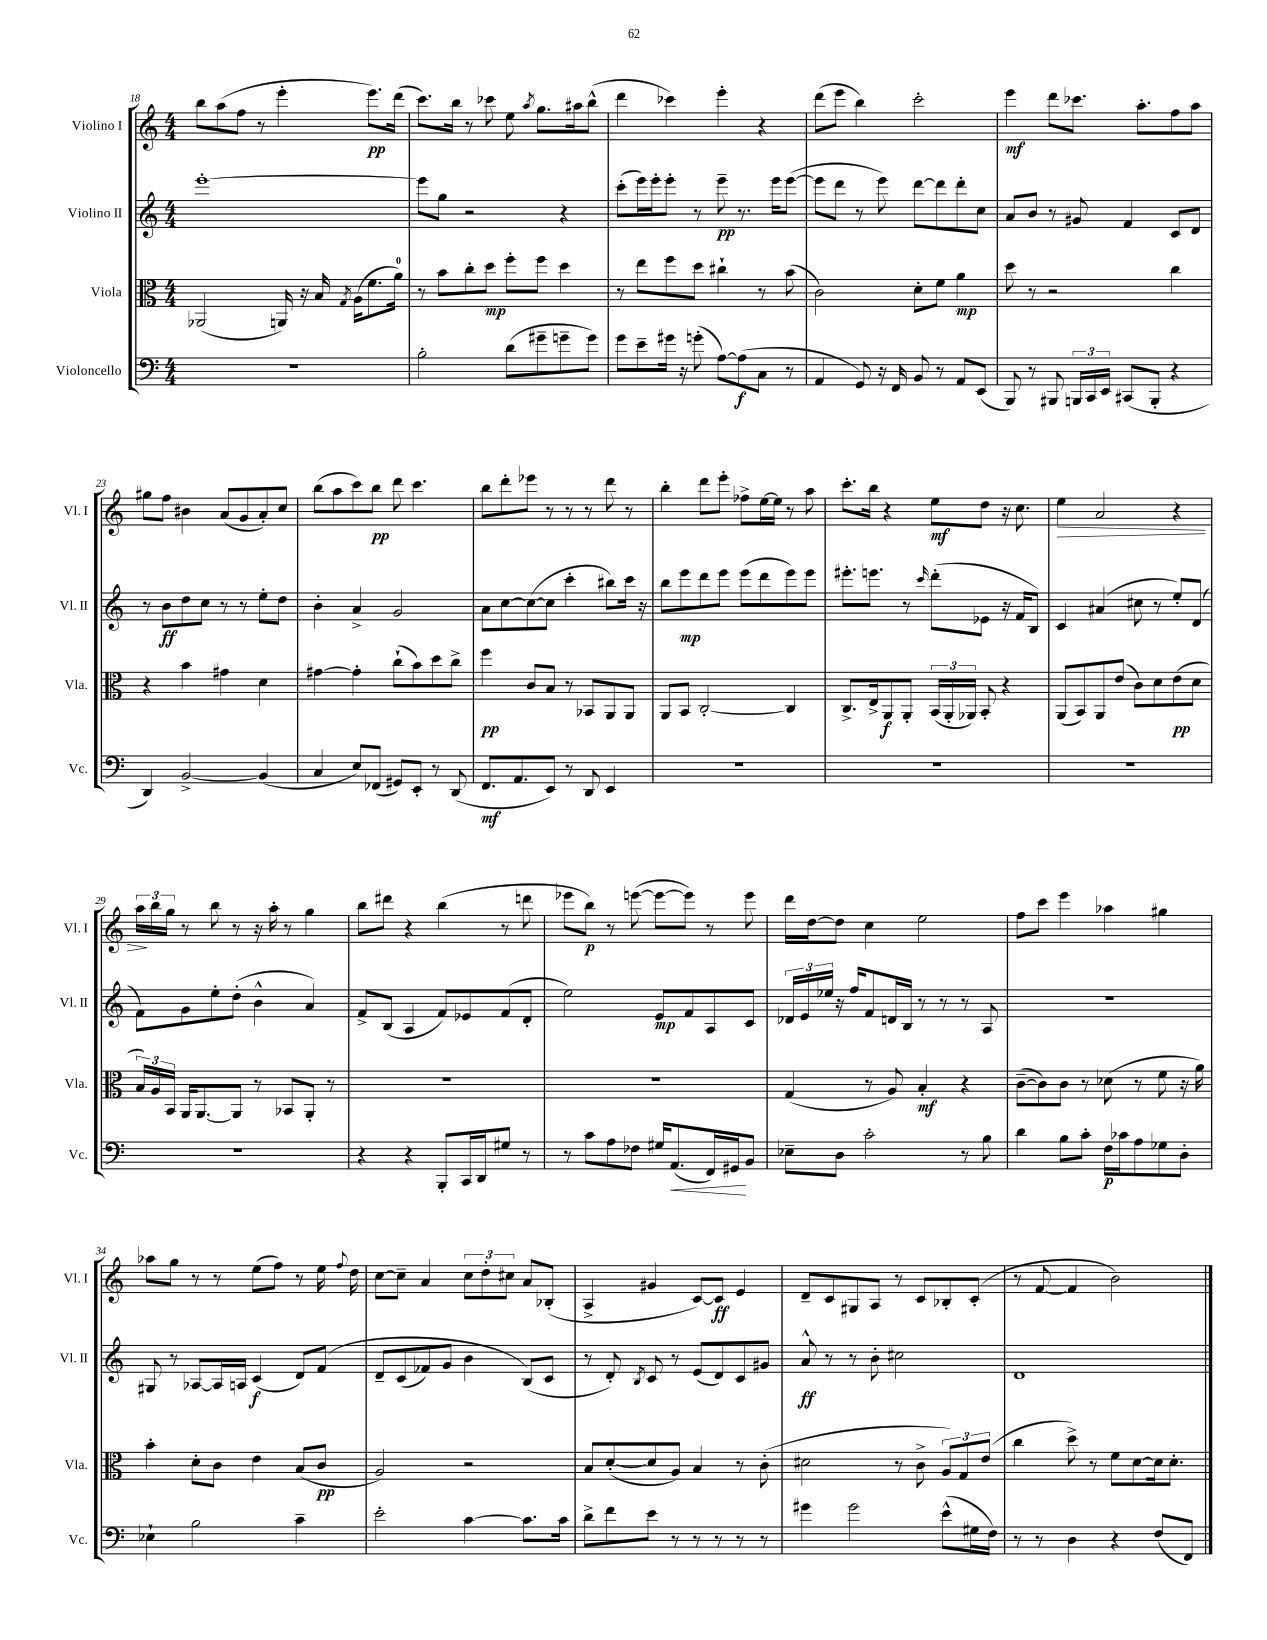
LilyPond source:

<<
\new StaffGroup <<
\new Staff = "s0" \with { instrumentName = "Violino I" shortInstrumentName = "Vl. I" } {
    \clef treble \key c \major \numericTimeSignature \time 4/4
    \autoBeamOff b''8[ a''8( f''8] r8 e'''4-. e'''8.[\pp) d'''16]( |
    c'''8.[) b''16] r8 ces'''8 e''8 \acciaccatura { a''8 } g''8.[ ais''16 b''8]-^( |
    d'''4 ces'''4) e'''4-. r4 |
    d'''8[( e'''8] b''4) c'''2-. |
    e'''4\mf d'''8[ ces'''8.] a''8.[-. f''8 a''8] |
    gis''8[ f''8] bis'4 a'8[( g'8 a'8-.) c''8] |
    b''8[( a''8 c'''8) b''8]\pp d'''8 c'''4. |
    b''8[ d'''8-. ees'''8] r8 r8 r8 d'''8 r8 |
    b''4-. d'''8[ e'''8]-. fes''8[-> e''16~ e''16] r8 a''8 |
    c'''8.[-. b''16] r4 e''8[\mf d''8] r16 c''8. |
    e''4\> a'2 r4 |
    \tuplet 3/2 { a''16[\! b''16 g''16] } r8 b''8 r8 r16 a''16-. r8 g''4 |
    b''8[ dis'''8] r4 b''4( r8 d'''8 |
    ees'''8[ b''8]\p) r8 e'''8~( e'''8[~ e'''8]) r8 e'''8 |
    d'''16[ d''16~ d''8] c''4 e''2 |
    f''8[ c'''8] e'''4 aes''4 gis''4 |
    aes''8[ g''8] r8 r8 e''8[( f''8]) r8 e''16 \appoggiatura { f''8 } d''16 |
    c''8[~ c''8]-- a'4 \tuplet 3/2 { c''8[ d''8-. cis''8] } a'8[ bes8]-.( |
    a4-> gis'4 c'8[~) c'8]\ff e'4 |
    d'8[-- c'8 gis8 a8] r8 c'8[ bes8-. c'8]-.( |
    r8 f'8~ f'4 b'2) \bar "|." |
}
\new Staff = "s1" \with { instrumentName = "Violino II" shortInstrumentName = "Vl. II" } {
    \clef treble \key c \major \numericTimeSignature \time 4/4
    \autoBeamOff e'''1~-. |
    e'''8[ g''8] r2 r4 |
    c'''8[-.( e'''16) e'''16-. e'''8]-. r8 e'''8--\pp r8. e'''16[ e'''8]~( |
    e'''8[ d'''8] r8 e'''8) d'''8[~ d'''8 d'''8-. c''8] |
    a'8[ b'8] r8 gis'8 f'4 c'8[ d'8] |
    r8 b'8[\ff d''8 c''8] r8 r8 e''8[-. d''8] |
    b'4-. a'4-> g'2 |
    a'8[ c''8~ c''8~( c''8] c'''4-. bis''8[) c'''16] r16 |
    b''8[ e'''8\mp d'''8 e'''8] e'''8[( d'''8 e'''8) e'''8] |
    eis'''8.[-. e'''8.] r8 \grace { c'''16 } d'''8[-.( ees'8] r16 f'16[ b8]) |
    c'4 ais'4( cis''8 r8 e''8[-.) d'8]( |
    f'8[) g'8 e''8-. d''8]-.( b'4-^ a'4) |
    f'8[-> b8]( a4 f'8[) ees'8 f'8( d'8]-. |
    e''2) e'8[\mp f'8 a8 c'8] |
    \tuplet 3/2 { des'16[ e'16 ees''16] } r16 f''16[ f'8 d'16 b16] r8 r8 r8 a8 |
    R1 |
    gis8 r8 aes8[~ aes16 a16] c'4\f( d'8[) f'8]\( |
    d'8[-- c'8( fes'8) g'8] b'4 b8[(\) c'8] |
    r8 d'8-.) \acciaccatura { b8 } c'8 r8 e'8[( d'8) c'8 gis'8] |
    a'8-^\ff r8 r8 b'8-. cis''2 |
    d'1 \bar "|." |
}
\new Staff = "s2" \with { instrumentName = "Viola" shortInstrumentName = "Vla." } {
    \clef alto \key c \major \numericTimeSignature \time 4/4
    \autoBeamOff aes,2( a,16) r16 b16 \acciaccatura { g8 } a16[( f'8. a'16]-0) |
    r8 b'8[ c''8-. d''8]\mp f''8[-. f''8] d''4 |
    r8 e''8[ f''8 d''8] cis''4-! r8 b'8( |
    c'2) d'8[-. f'8] a'4\mp |
    d''8 r8 r2 c''4 |
    r4 b'4 gis'4 d'4 |
    gis'4~ gis'4-. c''8[-!( b'8) d''8 c''8]-> |
    f''4\pp c'8[ b8] r8 bes,8[ a,8 a,8] |
    a,8[ b,8] c2~-. c4 |
    c8.[-> e16-> a,8\f a,8]-. \tuplet 3/2 { b,16[( a,16-. aes,16]) } b,8-. r4 |
    a,8[( b,8) a,8 e'8]( c'8[) d'8 e'8\pp( d'8] |
    \tuplet 3/2 { b16[) a16 b,16] } a,16[ a,8.~ a,8] r8 bes,8[ a,8]-. r8 |
    R1 |
    R1 |
    g4( r8 a8) b4-.\mf r4 |
    c'8[~--( c'8) c'8] r8 des'8( r8 f'8 r16 a'16) |
    b'4-. d'8[-. c'8] e'4 b8[( c'8]\pp |
    a2) r2 |
    b8[ d'8~-.( d'8 a8]) b4 r8 c'8-.( |
    dis'2 r8 c'8-> \tuplet 3/2 { a8[) g8 e'8]( } |
    c''4 d''8->) r8 f'8[ d'8~ d'16 d'8.]-. \bar "|." |
}
\new Staff = "s3" \with { instrumentName = "Violoncello" shortInstrumentName = "Vc." } {
    \clef bass \key c \major \numericTimeSignature \time 4/4
    \autoBeamOff R1 |
    b2-. d'8[( gis'8-- g'8-- g'8]) |
    g'8[ e'8-- gis'16] r16 g'8-.( a8[~) a8\f( c8] r8 |
    a,4 g,8) r16 f,16 b,8 r8 a,8[ e,8]( |
    b,,8) r8 bis,,8 \tuplet 3/2 { b,,16[ c,16 e,16] } cis,8[( b,,8]-. r4 |
    d,4) b,2~-> b,4( |
    c4 e8[) fes,8]( gis,8[) e,8]-. r8 d,8( |
    f,8.[\mf a,8. e,8]) r8 d,8 e,4 |
    R1 |
    R1 |
    R1 |
    R1 |
    r4 r4 b,,8[-. c,16 d,16 gis8] r8 |
    r8 c'8[ a8 fes8] gis16[ a,8.\<( f,16) gis,16\! b,8] |
    ees8[-- d8] c'2-. r8 b8 |
    d'4 b8[ c'8]-. f16[\p ces'16 a8 ges8 d8]-. |
    ees4-! b2 c'4-- |
    e'2-. c'4~ c'8.[ c'16] |
    d'8[-> f'8 e'8] r8 r8 r8 r8 r8 |
    gis'4 gis'2 e'8[-^( gis16 f16]) |
    r8 r8 d4 r4 f8[( f,8]) \bar "|." |
}
>>
>>
\layout { \context { \Score currentBarNumber = #18 } }
